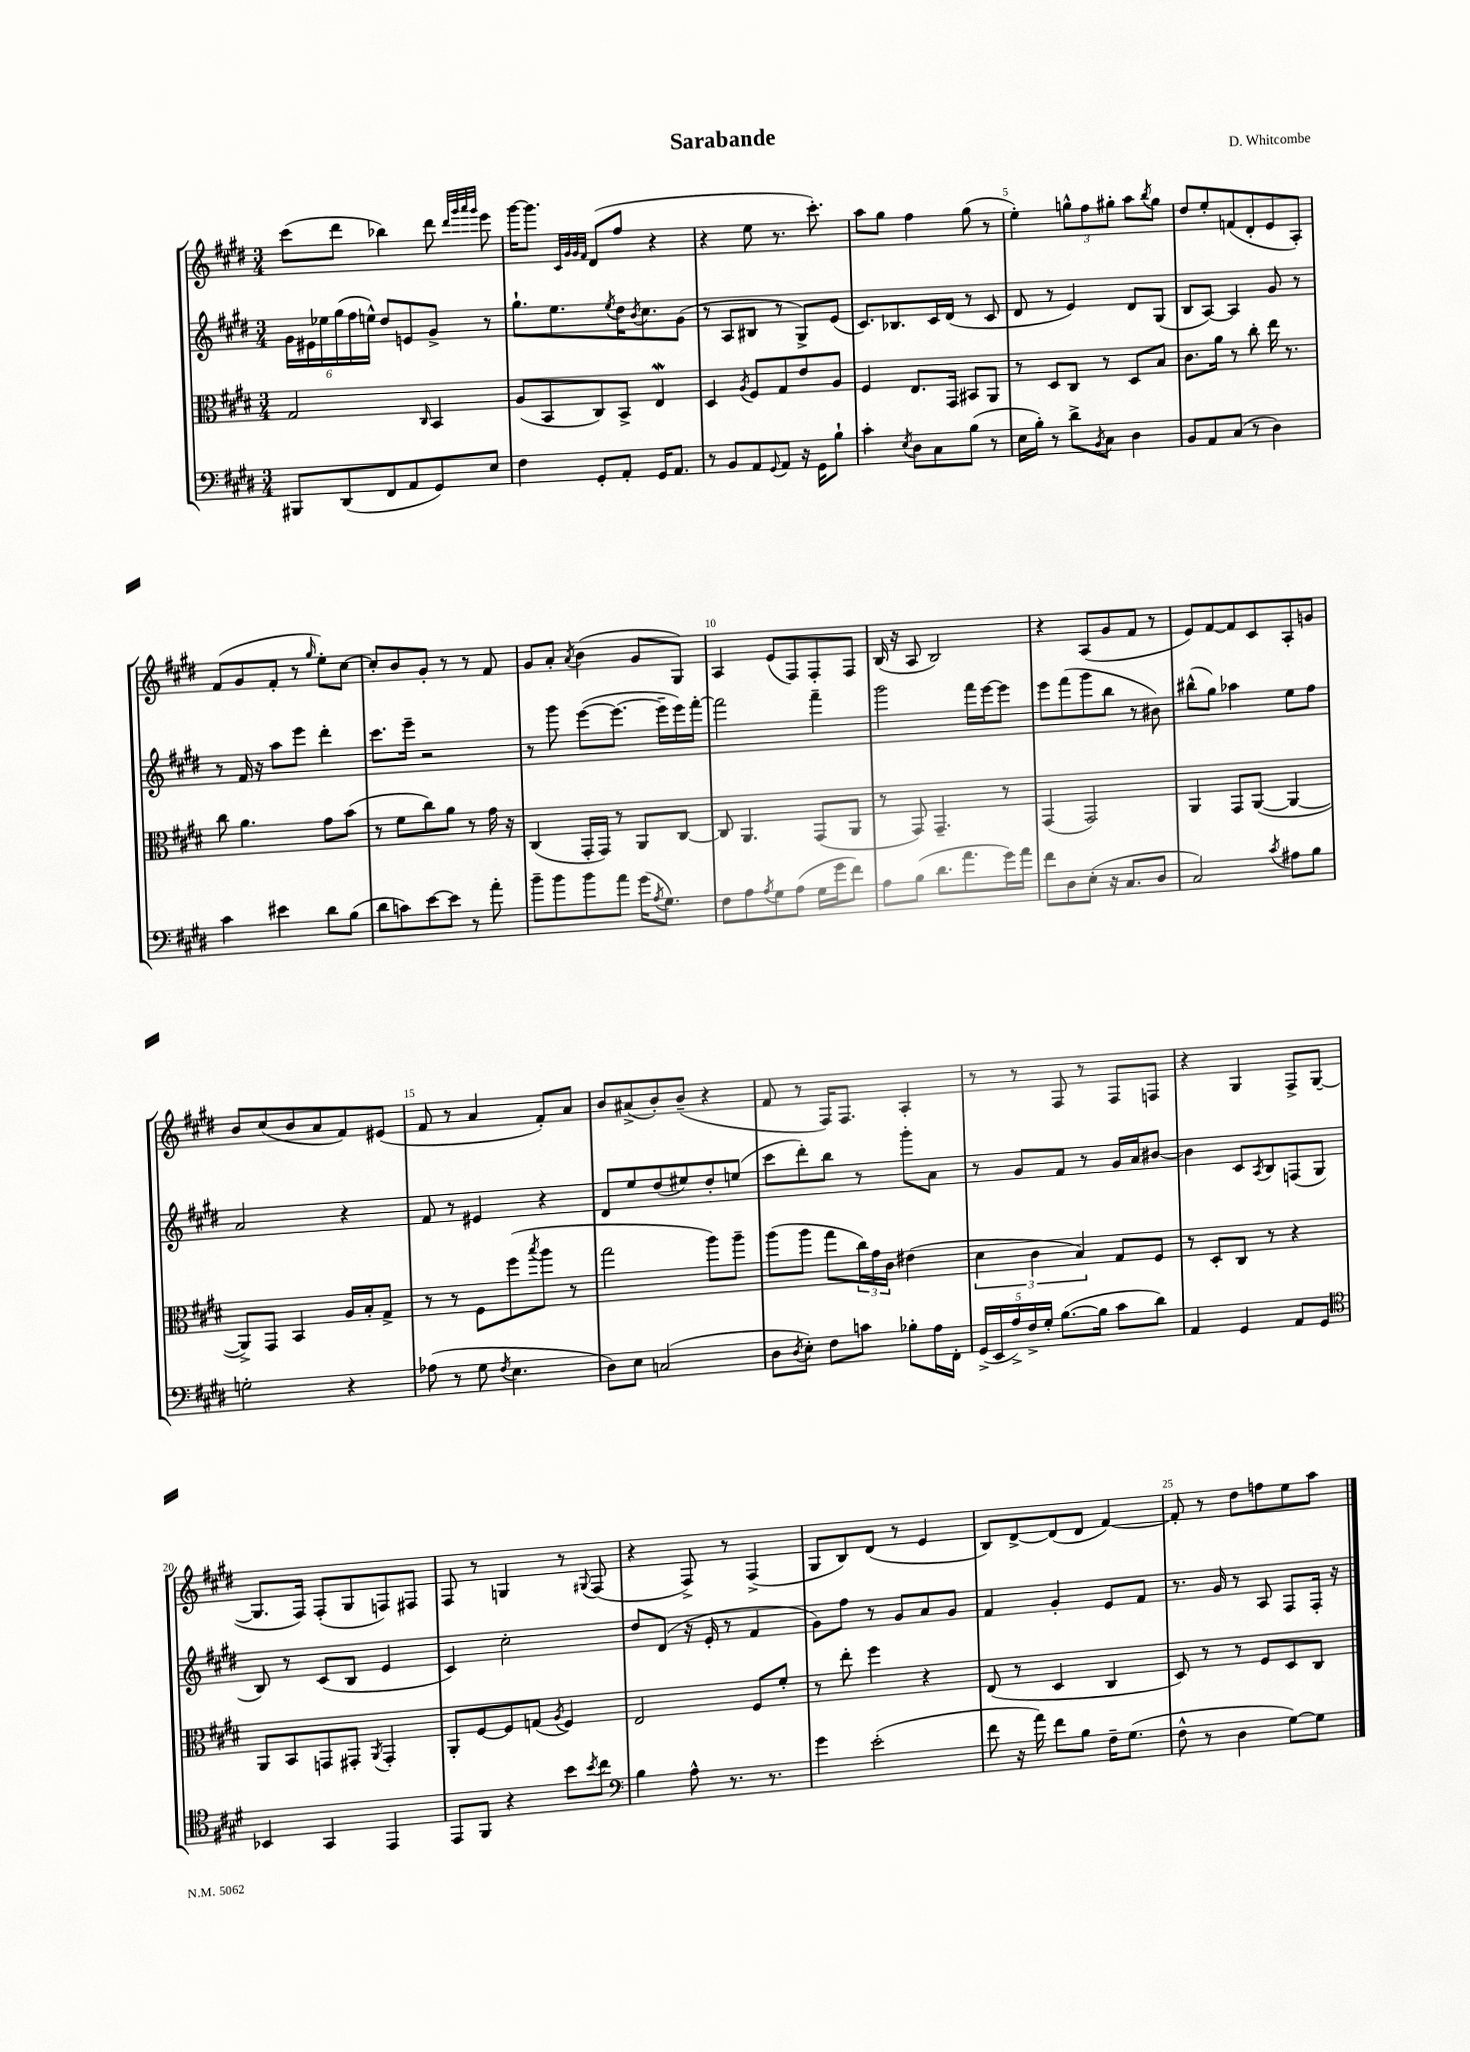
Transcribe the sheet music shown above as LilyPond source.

\header { title = "Sarabande" composer = "D. Whitcombe" }
<<
\new StaffGroup <<
\new Staff = "s0" {
    \clef treble \key e \major \numericTimeSignature \time 3/4
    cis'''8( dis'''8 bes''4) dis'''8 \grace { dis'''32 gis'''32 a'''32 gis'''32 } e'''8 |
    gis'''16~ gis'''8. \grace { cis'32 gis'32 gis'32 fis'32 } dis'8( fis''8 r4 |
    r4 e''8 r8. cis'''8.-.) |
    a''8 gis''8 fis''4 gis''8( r8 |
    e''4-.) \tuplet 3/2 { g''8-^ fis''8 gis''8-. } a''8 \acciaccatura { b''8 } gis''8 |
    dis''8 e''8-. f'8( dis'8-. e'8 a8-.) |
    fis'8( gis'8 fis'8-. r8 \grace { gis''16 } e''8-.) cis''8~ |
    cis''8-. b'8 gis'8-. r8 r8 fis'8 |
    gis'8 a'8-. \acciaccatura { a'8 } b'4( gis'8 gis8) |
    a4 e'8( fis8) fis8-. fis8 |
    b16( r16 a8 b2) |
    r4 a8( gis'8 fis'8 r8 |
    e'8) fis'8~ fis'8 cis'8 a8-. g'8 |
    b'8 cis''8( b'8 a'8 fis'8) eis'8( |
    fis'8 r8 a'4 fis'8-.) a'8 |
    b'8 ais'8->( b'8-.) b'8--( r4 |
    fis'8 r8 fis16) fis8. a4-. |
    r8 r8 fis8 r8 fis8 f8 |
    r4 gis4 fis8-> gis8~( |
    gis8. fis16) fis8-.( gis8 f8) fis8 |
    fis8 r8 g4 r8 \appoggiatura { gis8 } fis8( |
    r4 fis8->) r8 fis4->( |
    gis8 b8) dis'8( r8 e'4 |
    b8) dis'8~-> dis'8( dis'8 fis'4~) |
    fis'8-. r8 dis''8 f''8 e''8 a''8 \bar "|." |
}
\new Staff = "s1" {
    \clef treble \key e \major \numericTimeSignature \time 3/4
    \tuplet 6/4 { gis'16 eis'16 ees''16 gis''16( fis''16 e''16-^) } dis''8 e'8 gis'8-> r8 |
    gis''8.-! e''8. \acciaccatura { e''8 } dis''16 \acciaccatura { b'8 } cis''8. gis'8( |
    r8 a8 bis8 r8 gis8->) e'8( |
    cis'8.) bes8. cis'16 dis'16( r8 cis'8 |
    dis'8 r8 e'4) dis'8 gis8( |
    b8 a8~) a4 gis'8 r8 |
    r8 fis'16 r16 a''8 e'''8 dis'''4-. |
    cis'''8. e'''16-- r2 |
    r8 gis'''8 e'''8~( e'''8.~ e'''16-- e'''16) fis'''16~-. |
    fis'''2 fis'''4-- |
    gis'''2 fis'''16 e'''16~ e'''8 |
    e'''8 fis'''8( gis'''8 b''8 r8 bis'8) |
    bis''8-^( gis''8) aes''4 e''8 fis''8 |
    a'2 r4 |
    fis'8 r8 eis'4 r4 |
    dis'8 e''8 dis''8( eis''8) dis''8-. e''8( |
    cis'''8 dis'''8-.) b''8 r8 gis'''8-. a'8 |
    r8 gis'8 fis'8 r8 gis'16 a'16 bis'8~ |
    bis'4 cis'8 \acciaccatura { a8 } b8 f8( gis8 |
    b8) r8 cis'8( b8 e'4 |
    cis'4) cis''2-. |
    dis''8 dis'8( r16 e'16-. r8 fis'4 |
    gis'8) fis''8 r8 gis'8 a'8 gis'8 |
    fis'4 gis'4-. e'8 fis'8 |
    r8. gis'16 r8 a8 fis8 fis16-. r16 \bar "|." |
}
\new Staff = "s2" {
    \clef alto \key e \major \numericTimeSignature \time 3/4
    gis2 \grace { cis16 } b,4 |
    a8( b,8 cis8) b,8-> e4\mordent |
    dis4 \acciaccatura { a8 } fis8 gis8 e'8 a8 |
    fis4 e8. gis,16 bis,8 a,8 |
    r8 dis8 cis8 r8 dis8 b8 |
    cis'8. a'16 r8 cis''8-. e''16 r8. |
    cis''8 a'4. gis'8 b'8( |
    r8 fis'8 cis''8) a'8 r8 gis'16 r16 |
    cis4( gis,16-. gis,16) r8 a,8 cis8~ |
    cis8 a,4. gis,8( a,8 |
    r8 gis,8) gis,4.-- r8 |
    gis,4( gis,2) |
    a,4 gis,8 a,8~( a,4~ |
    a,8->) gis,8 b,4 a16 b16-. gis8-> |
    r8 r8 fis8 fis''8( \acciaccatura { b''8 } a''8 r8 |
    gis''2 a''8) a''8-- |
    a''8( a''8 gis''8 \tuplet 3/2 { cis''16) gis'16 cis'16 } eis'4( |
    \tuplet 3/2 { dis'4 cis'4 b4) } gis8 fis8 |
    r8 dis8-. cis8 r8 r4 |
    a,8 b,8 g,8 gis,8-. \acciaccatura { a,8 } gis,4-. |
    a,8-. fis8~ fis8 g8( \acciaccatura { a8 } fis4) |
    e2 fis8 fis'8-. |
    r8 e''8-. fis''4 r4 |
    e8( r8 dis4 cis4 |
    dis8) r8 r8 fis8 dis8 cis8 \bar "|." |
}
\new Staff = "s3" {
    \clef bass \key e \major \numericTimeSignature \time 3/4
    bis,,8 dis,8( fis,8 a,8 gis,8) e8 |
    fis4 gis,8-. a,8-. gis,16 a,8. |
    r8 b,8 a,8 \appoggiatura { gis,8 } a,8 r16 gis,16 b8-! |
    cis'4-. \acciaccatura { e8 } dis8 cis8 b8( r8 |
    e16 b16-.) r8 dis'8-> \acciaccatura { b,8 } cis8 dis4 |
    b,8 a,8 cis8( r8 dis4) |
    cis'4 eis'4 dis'8 b8( |
    dis'8 c'8) e'8~ e'8 r8 a'8-. |
    b'8-- b'8 b'8 a'8 gis'16( \acciaccatura { a8 } gis8.) |
    fis8 a8 \acciaccatura { a8 } gis8 a8( gis16 gis'16 fis'8) |
    a8 b8( dis'8. a'8. gis'16) a'16 |
    fis'8 dis8 e8-.( r16 cis8. dis8 |
    cis2) \acciaccatura { cis'8 } ais8 b8 |
    g2-. r4 |
    aes8( r8 gis8 \acciaccatura { fis8 } e4. |
    dis8) e8 c2( |
    dis8 \acciaccatura { dis8 } e8-.) fis8 c'8 bes8-. a16 fis,16-. |
    \tuplet 5/4 { gis,16->( e,16 a16->) fis16-> gis16-. } b8.~( b16 cis'8 dis'8) |
    a,4 gis,4 a,8 gis,8 |
    \clef tenor bes,4 gis,4 e,4 |
    e,8 fis,8 r4 b'8 \acciaccatura { b'8 } cis''8 |
    \clef bass b4 a8-^ r8. r8. |
    gis'4 e'2-.( |
    fis'8 r16 a'16) fis'8 b8 fis16-- gis8.( |
    fis8-^ r8 dis4 gis8~) gis8 \bar "|." |
}
>>
>>
\layout { \context { \Score \override BarNumber.break-visibility = ##(#f #t #t) barNumberVisibility = #(every-nth-bar-number-visible 5) } }
